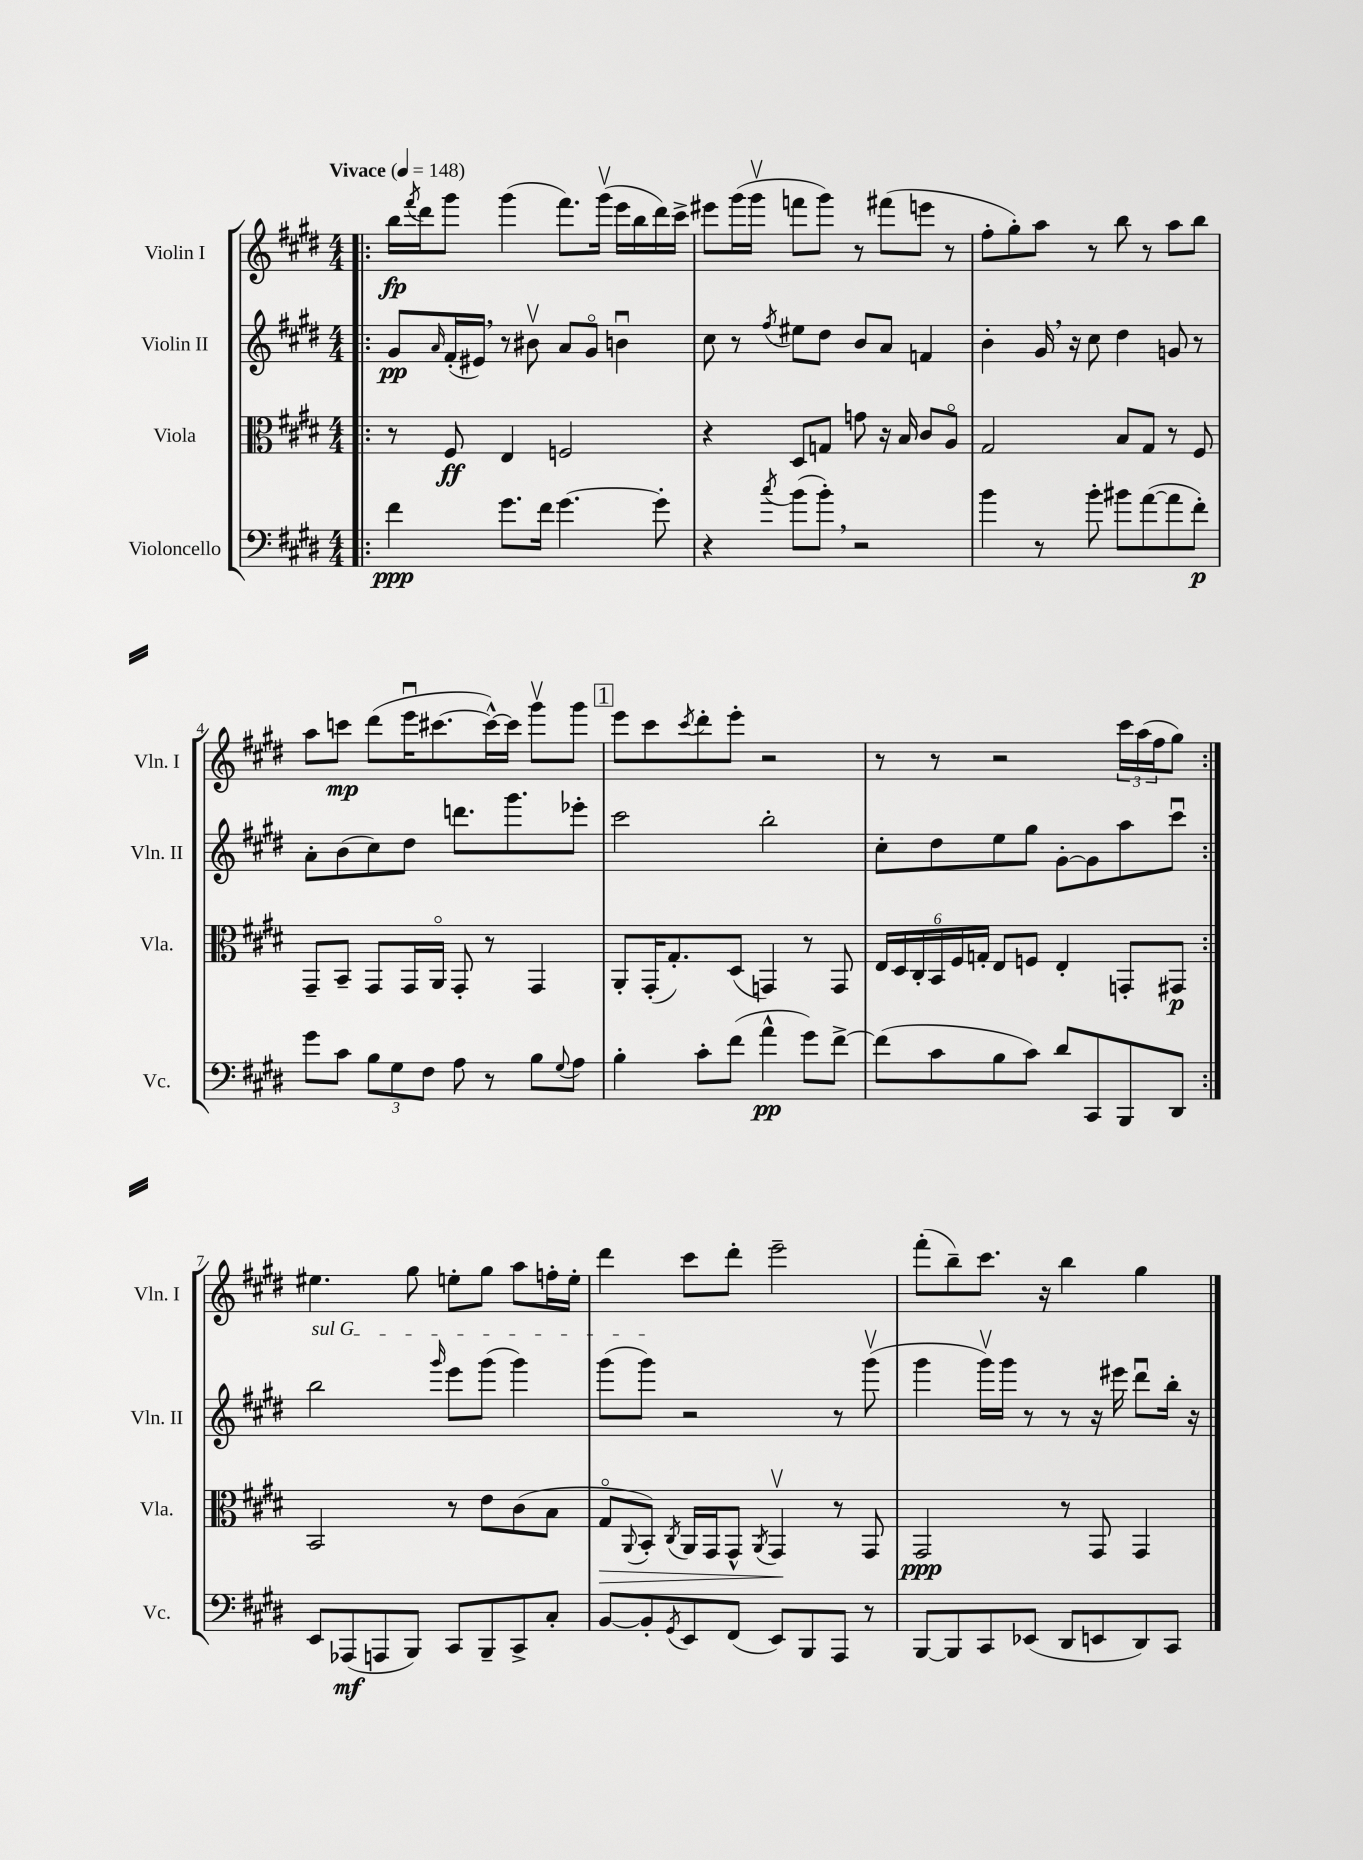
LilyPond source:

<<
\new StaffGroup <<
\new Staff = "s0" \with { instrumentName = "Violin I" shortInstrumentName = "Vln. I" } {
    \clef treble \key e \major \numericTimeSignature \time 4/4 \tempo "Vivace" 4 = 148
    \repeat volta 2 { \bar ".|:" b''16\fp \acciaccatura { fis'''8 } dis'''16 gis'''8 gis'''4( fis'''8.) gis'''16\upbow( e'''16 b''16 dis'''16) cis'''16-> |
    eis'''8 gis'''16( gis'''16\upbow f'''8 gis'''8) r8 fis'''8( e'''8 r8 |
    fis''8-. gis''8-.) a''8 r8 b''8 r8 a''8 b''8 |
    a''8 c'''8\mp dis'''8( e'''16\downbow cis'''8.~ cis'''16~-^) cis'''16 gis'''8\upbow gis'''8 |
    \mark \markup { \box "1" } e'''8 cis'''8 \acciaccatura { cis'''8 } dis'''8-. e'''8-. r2 |
    r8 r8 r2 \tuplet 3/2 { cis'''16 a''16( fis''16 } gis''8) | }
    eis''4. gis''8 e''8-. gis''8 a''8 f''16-. e''16-. |
    dis'''4 cis'''8 dis'''8-. e'''2-- |
    fis'''8-.( b''8--) cis'''8. r16 b''4 gis''4 \bar "|." |
}
\new Staff = "s1" \with { instrumentName = "Violin II" shortInstrumentName = "Vln. II" } {
    \clef treble \key e \major \numericTimeSignature \time 4/4
    \repeat volta 2 { \bar ".|:" gis'8\pp \grace { a'16 } fis'16-.( eis'16) \breathe r8 bis'8\upbow a'8 gis'8\flageolet b'4\downbow |
    cis''8 r8 \acciaccatura { fis''8 } eis''8 dis''8 b'8 a'8 f'4 |
    b'4-. gis'16 \breathe r16 cis''8 dis''4 g'8 r8 |
    a'8-. b'8( cis''8) dis''8 d'''8. gis'''8. ees'''8-. |
    \mark \markup { \box "1" } cis'''2 b''2-. |
    cis''8-. dis''8 e''8 gis''8 gis'8~-. gis'8 a''8 cis'''8\downbow | }
    \once \override TextSpanner.bound-details.left.text = \markup { \italic "sul G" } b''2\startTextSpan \grace { gis'''16 } e'''8 gis'''8( gis'''4) |
    gis'''8( gis'''8\stopTextSpan) r2 r8 gis'''8\upbow( |
    gis'''4 gis'''16\upbow) gis'''16 r8 r8 r16 eis'''16 dis'''8\downbow b''16-. r16 \bar "|." |
}
\new Staff = "s2" \with { instrumentName = "Viola" shortInstrumentName = "Vla." } {
    \clef alto \key e \major \numericTimeSignature \time 4/4
    \repeat volta 2 { \bar ".|:" r8 fis8\ff e4 f2 |
    r4 dis8 g8 g'8 r16 b16 cis'8 a8\flageolet |
    gis2 b8 gis8 r8 fis8 |
    gis,8-- b,8-- gis,8 gis,16 a,16\flageolet gis,8-. r8 gis,4 |
    \mark \markup { \box "1" } a,8-. gis,16-.( gis8.-.) dis8( g,4) r8 g,8 |
    \tuplet 6/4 { e16 dis16 cis16-. b,16 fis16 g16-. } e8 f8 e4-. g,8-. gis,8\p | }
    b,2 r8 e'8 cis'8( b8 |
    gis8\flageolet\> \appoggiatura { a,8 } b,8-.) \acciaccatura { cis8 } a,16 gis,16 gis,8-^ \acciaccatura { a,8 } gis,4\upbow\! r8 gis,8 |
    gis,2\ppp r8 gis,8 gis,4 \bar "|." |
}
\new Staff = "s3" \with { instrumentName = "Violoncello" shortInstrumentName = "Vc." } {
    \clef bass \key e \major \numericTimeSignature \time 4/4
    \repeat volta 2 { \bar ".|:" fis'4\ppp gis'8. fis'16 gis'4.~ gis'8-. |
    r4 \acciaccatura { cis''8 } b'8( b'8-.) \breathe r2 |
    b'4 r8 b'8-. bis'8 a'8~( a'8 fis'8-.\p) |
    gis'8 cis'8 \tuplet 3/2 { b8 gis8 fis8 } a8 r8 b8 \appoggiatura { gis8 } a8 |
    \mark \markup { \box "1" } b4-. cis'8-. fis'8( a'4-^\pp gis'8) fis'8~-> |
    fis'8( cis'8 b8 cis'8) dis'8 cis,8 b,,8 dis,8 | }
    e,8 aes,,8\mf( a,,8 b,,8) cis,8 b,,8-- cis,8-> cis8-. |
    b,8~ b,8-. \acciaccatura { gis,8 } e,8 fis,8( e,8) b,,8 a,,8 r8 |
    b,,8~ b,,8 cis,8 ees,8( dis,8 e,8 dis,8) cis,8 \bar "|." |
}
>>
>>
